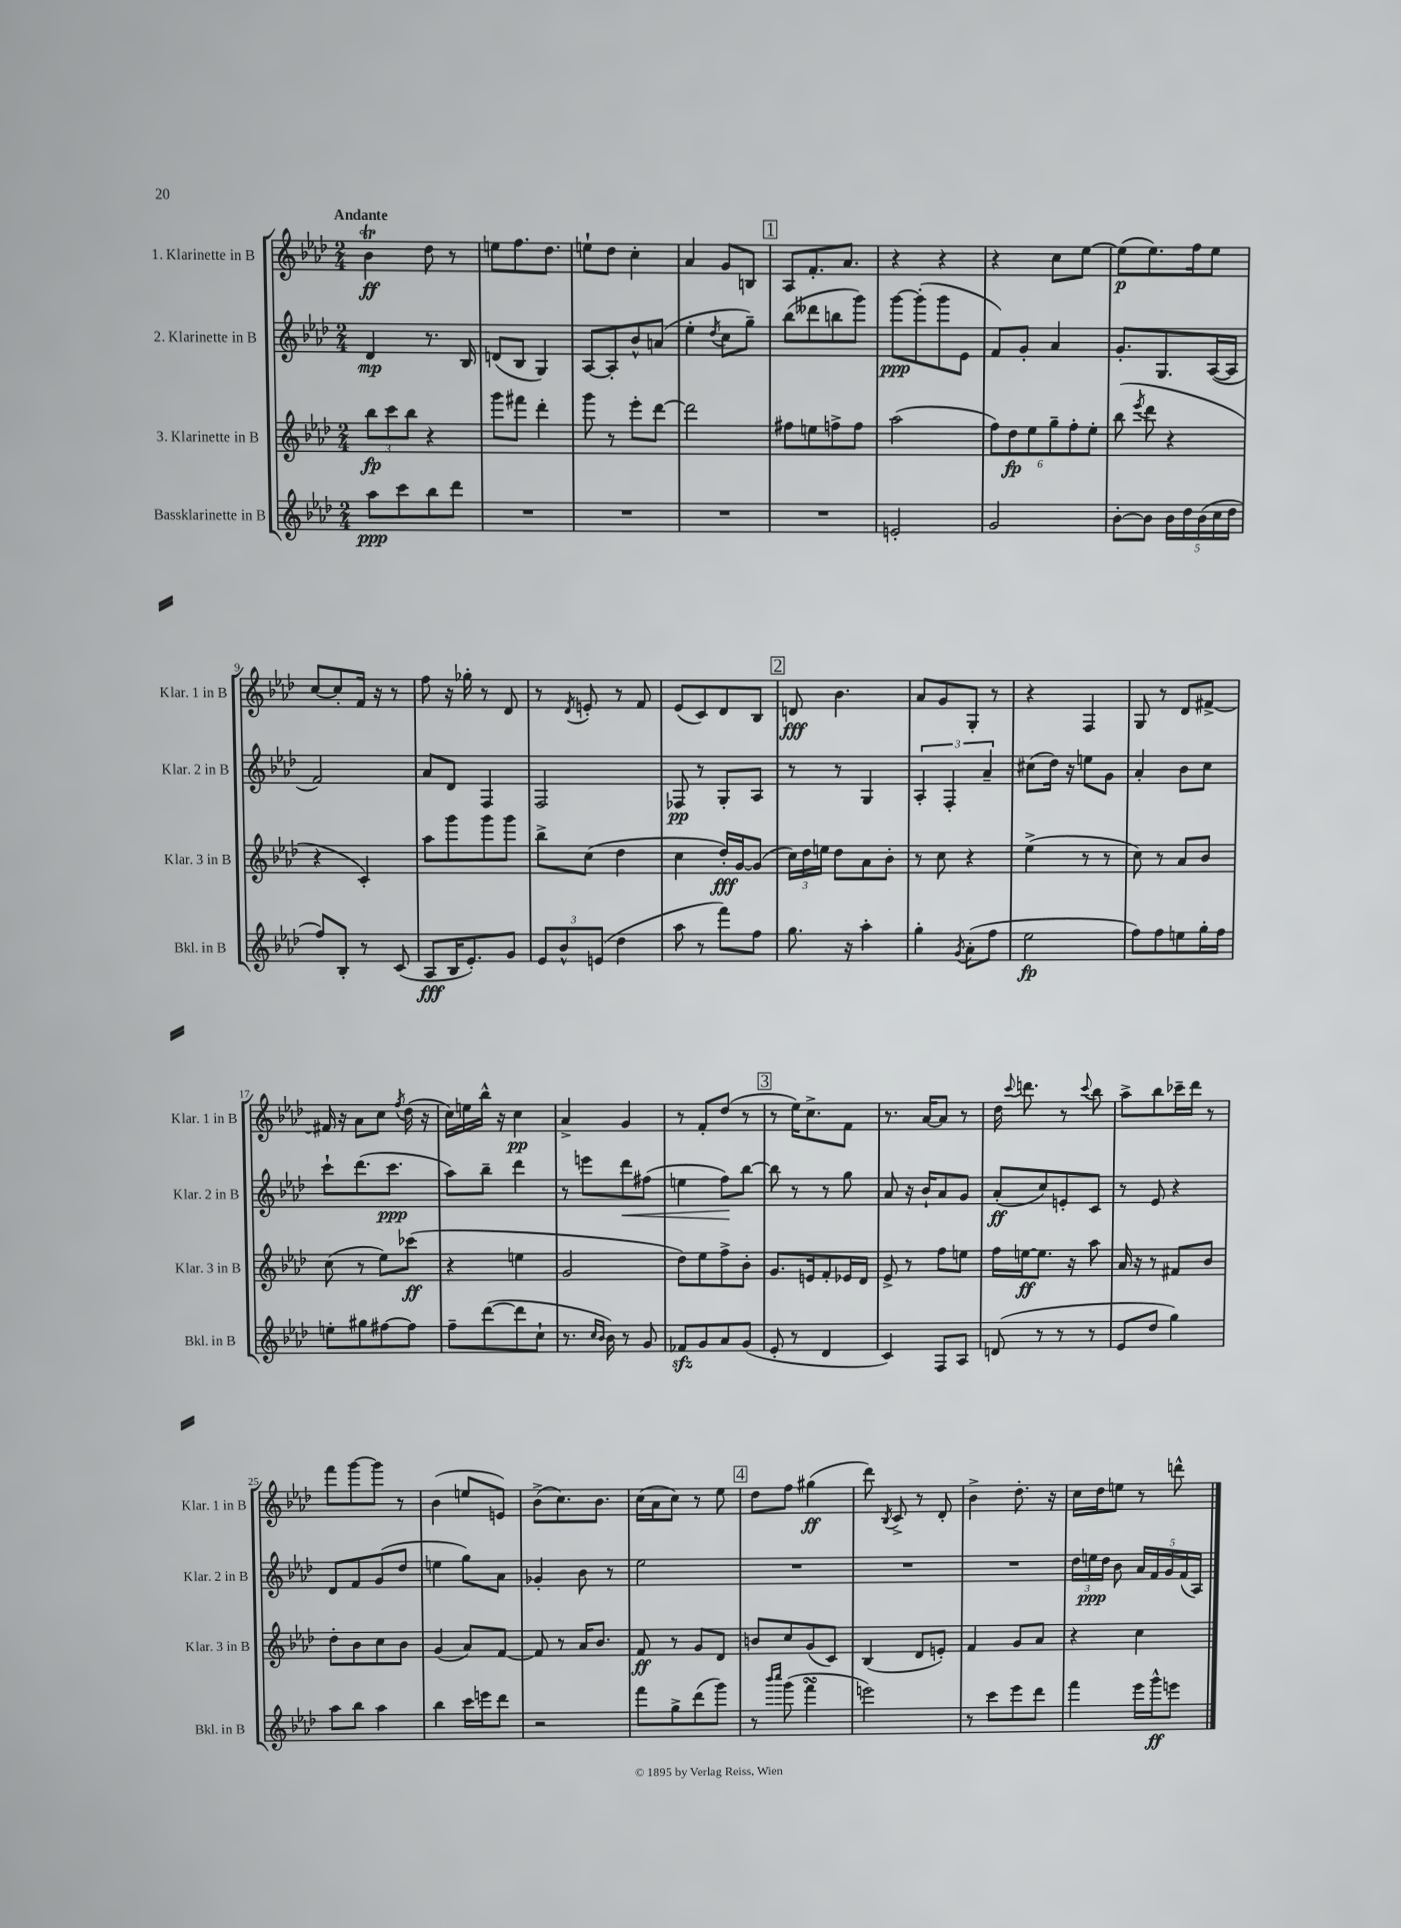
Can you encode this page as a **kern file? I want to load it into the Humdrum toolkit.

**kern	**dynam	**kern	**dynam	**kern	**dynam	**kern	**dynam
*part4	*part4	*part3	*part3	*part2	*part2	*part1	*part1
*staff4	*staff4	*staff3	*staff3	*staff2	*staff2	*staff1	*staff1
*I"Bassklarinette in B	*	*I"3. Klarinette in B	*	*I"2. Klarinette in B	*	*I"1. Klarinette in B	*
*I'Bkl. in B	*	*I'Klar. 3 in B	*	*I'Klar. 2 in B	*	*I'Klar. 1 in B	*
*clefG2	*	*clefG2	*	*clefG2	*	*clefG2	*
*k[b-e-a-d-]	*	*k[b-e-a-d-]	*	*k[b-e-a-d-]	*	*k[b-e-a-d-]	*
*M2/4	*	*M2/4	*	*M2/4	*	*M2/4	*
=1	=1	=1	=1	=1	=1	=1	=1
!	!	!	!	!	!	!LO:TX:a:B:t=Andante	!
8aa-\L	ppp	12bb-\L	fp	4d-/	mp	4b-T\	ff
.	.	12ccc\	.	.	.	.	.
8ccc\	.	.	.	.	.	.	.
.	.	12bb-\J	.	.	.	.	.
8bb-\	.	4r	.	8.r	.	8dd-\	.
8ddd-\J	.	.	.	.	.	8r	.
.	.	.	.	16B-/	.	.	.
=2	=2	=2	=2	=2	=2	=2	=2
2r	.	8ggg\L	.	(8dn/L	.	8een\L	.
.	.	8fff#X\J	.	8B-/J	.	8.ff\	.
.	.	4ddd-'\	.	4G/)	.	.	.
.	.	.	.	.	.	8.dd-\J	.
=3	=3	=3	=3	=3	=3	=3	=3
2r	.	8ggg\	.	[8A-/L	.	8een`\L	.
.	.	8r	.	8A-'/]	.	8dd-\J	.
.	.	8eee-'\L	.	8b-^^/	.	4cc'\	.
.	.	[8ddd-\J	.	(8an/J	.	.	.
=4	=4	=4	=4	=4	=4	=4	=4
2r	.	2ddd-\]	.	4ee-'\	.	4a-/	.
.	.	.	.	8qdd-/	.	.	.
.	.	.	.	8cc\L	.	8g/L	.
.	.	.	.	8gg~\J)	.	8Bn/J	.
!!LO:REH:place=s1:t=1
=5	=5	=5	=5	=5	=5	=5	=5
2r	.	8ff#X\L	.	(8bb-\L	.	8A-/L	.
.	.	8een\	.	8ddd--X\	.	8.f'/	.
.	.	8ffn^\	.	8bbn\	.	.	.
.	.	.	.	.	.	8.a-/J	.
.	.	8ff\J	.	8ggg\J)	.	.	.
=6	=6	=6	=6	=6	=6	=6	=6
2en'/	.	(2aa-\	.	[8ggg\L	ppp	4r	.
.	.	.	.	(8ggg'\]	.	.	.
.	.	.	.	8ggg\	.	4r	.
.	.	.	.	8e-\J	.	.	.
=7	=7	=7	=7	=7	=7	=7	=7
2g/	.	12ff\L)	.	8f/L)	.	4r	.
.	.	12dd-\	fp	.	.	.	.
.	.	.	.	8g'/J	.	.	.
.	.	12ee-\	.	.	.	.	.
.	.	12gg~\	.	4a-/	.	8cc\L	.
.	.	12ff'\	.	.	.	.	.
.	.	.	.	.	.	[8ee-\J	.
.	.	12ee-'\J	.	.	.	.	.
=8	=8	=8	=8	=8	=8	=8	=8
[8b-'\L	.	(8bb-\	.	8.g'/L	.	(8ee-\L]	p
.	.	8qeee-/	.	.	.	.	.
8b-\J]	.	8ddd-\	.	.	.	8.ee-\)	.
.	.	.	.	8.G/	.	.	.
20b-\LL	.	4r	.	.	.	.	.
20dd-\	.	.	.	.	.	.	.
.	.	.	.	.	.	16ff\k	.
(20b-\	.	.	.	.	.	.	.
.	.	.	.	([16A-/L	.	8ee-\J	.
20cc\	.	.	.	.	.	.	.
.	.	.	.	16A-/JJ]	.	.	.
20dd-\JJ	.	.	.	.	.	.	.
!!LO:LB:g=z
=9	=9	=9	=9	=9	=9	=9	=9
8ff/L)	.	4r	.	2f/)	.	[8cc/L	.
8B-'/J	.	.	.	.	.	8cc'/]	.
8r	.	4c'/)	.	.	.	16f/Jk	.
.	.	.	.	.	.	16r	.
(8c/	.	.	.	.	.	8r	.
=10	=10	=10	=10	=10	=10	=10	=10
8A-/L	fff	8aa-\L	.	8a-/L	.	8ff\	.
16B-/K	.	8ggg\	.	8d-/J	.	16r	.
8.e-'/)	.	.	.	.	.	16gg-X'\	.
.	.	8ggg\	.	4F/	.	8r	.
8g/J	.	8ggg\J	.	.	.	8d-/	.
=11	=11	=11	=11	=11	=11	=11	=11
12e-/L	.	8bb-^\L	.	2F/	.	8r	.
12b-^^/	.	.	.	.	.	.	.
.	.	.	.	.	.	8qd-/	.
.	.	(8cc\J	.	.	.	8en'/	.
(12en/J	.	.	.	.	.	.	.
4dd-\	.	4dd-\	.	.	.	8r	.
.	.	.	.	.	.	8f/	.
=12	=12	=12	=12	=12	=12	=12	=12
8aa-\	.	4cc\	.	8F-X/	pp	(8e-/L	.
8r	.	.	.	8r	.	8c/)	.
8fff\L)	.	16dd-'/LL)	fff	8G'/L	.	8d-/	.
.	.	[16g/J	.	.	.	.	.
8ff\J	.	(8g/J]	.	8A-/J	.	8B-/J	.
!!LO:REH:place=s1:t=2
=13	=13	=13	=13	=13	=13	=13	=13
8.gg\	.	24cc\LL)	.	8r	.	8dn/	fff
.	.	24dd-\	.	.	.	.	.
.	.	24een\JJ	.	.	.	.	.
.	.	8dd-\L	.	8r	.	4.b-\	.
16r	.	.	.	.	.	.	.
4aa-'\	.	8a-\	.	4G/	.	.	.
.	.	8b-'\J	.	.	.	.	.
=14	=14	=14	=14	=14	=14	=14	=14
4gg'\	.	8r	.	6A-'/	.	8a-/L	.
.	.	8cc\	.	.	.	8g/	.
.	.	.	.	6F'/	.	.	.
8qg/	.	.	.	.	.	.	.
(8a-'\L	.	4r	.	.	.	8G'/J	.
.	.	.	.	6a-~/	.	.	.
8ff\J	.	.	.	.	.	8r	.
=15	=15	=15	=15	=15	=15	=15	=15
2ee-\	fp	(4ee-^\	.	(8cc#X\L	.	4r	.
.	.	.	.	16dd-\Jk)	.	.	.
.	.	.	.	16r	.	.	.
.	.	8r	.	8een\L	.	4F/	.
.	.	8r	.	8g\J	.	.	.
=16	=16	=16	=16	=16	=16	=16	=16
8ff\L)	.	8cc\)	.	4a-'/	.	8G/	.
8ff\	.	8r	.	.	.	8r	.
8een\	.	8a-/L	.	8b-\L	.	8d-/L	.
16gg'\L	.	8b-/J	.	8cc\J	.	[8f#X^/J	.
16ff\JJ	.	.	.	.	.	.	.
!!LO:LB:g=z
=17	=17	=17	=17	=17	=17	=17	=17
8een'\L	.	(8cc\	.	8ccc`\L	.	16f#X/]	.
.	.	.	.	.	.	16r	.
8gg#X\	.	8r	.	(8.ddd-\	.	8a-\L	.
[8ff#X\	.	8ee-\L)	.	.	.	8cc\J	.
.	.	.	.	8.ccc\J	ppp	.	.
.	.	.	.	.	.	8qff/	.
8ff#\J]	.	(8ccc-X\J	ff	.	.	(16dd-\	.
.	.	.	.	.	.	16r	.
=18	=18	=18	=18	=18	=18	=18	=18
8ff~\L	.	4r	.	8aa-\L)	.	16cc\LL)	.
.	.	.	.	.	.	16een\	.
([8ddd-\	.	.	.	8bb-~\J	.	16bb-^^\JJ	.
.	.	.	.	.	.	16r	.
8ddd-\]	.	4een\	.	4ddd-\	.	4cc\	pp
8cc`\J	.	.	.	.	.	.	.
=19	=19	=19	=19	=19	=19	=19	=19
8.r	.	2g/	.	8r	.	4a-^/	.
.	.	.	.	8eeen\L	.	.	.
16qqcc/LL	.	.	.	.	.	.	.
16qqb-/JJ	.	.	.	.	.	.	.
16b-\)	.	.	.	.	.	.	.
!	!	!	!	!	!LO:HP:b	!	!
8r	.	.	.	8ddd-\	<	4g/	.
8g/	.	.	.	(8ff#X\J	.	.	.
=20	=20	=20	=20	=20	=20	=20	=20
8f-Xzz/L	.	8dd-\L)	.	4een\	.	8r	.
8g/	.	8ee-\	.	.	.	8f'/L	.
8a-/	.	8ff^\	.	8ff\L)	.	(8dd-/J	.
(8g/J	.	8b-'\J	.	[8bb-\J	[	8r	.
!!LO:REH:place=s1:t=3
=21	=21	=21	=21	=21	=21	=21	=21
8e-'/	.	8.g/L	.	8bb-\]	.	8r	.
8r	.	.	.	8r	.	16ee-\KL)	.
.	.	16en/k	.	.	.	8.cc^\	.
4d-/	.	8f'/	.	8r	.	.	.
.	.	16e-X/L	.	8gg\	.	8f\J	.
.	.	16d-/JJ	.	.	.	.	.
=22	=22	=22	=22	=22	=22	=22	=22
4c/)	.	8e-^/	.	8a-/	.	8.r	.
.	.	8r	.	16r	.	.	.
.	.	.	.	16b-`/KL	.	[16a-/KL	.
8F/L	.	8ff\L	.	8a-/	.	8a-/J]	.
8A-/J	.	8een\J	.	8g/J	.	8r	.
=23	=23	=23	=23	=23	=23	=23	=23
(8dn/	.	16ff\LL	.	(8a-'/L	ff	16dd-\	.
.	.	.	.	.	.	8qqccc/	.
.	.	[16een\J	ff	.	.	8.dddn\	.
8r	.	8.ee\J]	.	8cc/)	.	.	.
8r	.	.	.	8en'/	.	8r	.
.	.	16r	.	.	.	.	.
.	.	.	.	.	.	8qqccc/	.
8r	.	8aa-\	.	8c/J	.	8bb-\	.
=24	=24	=24	=24	=24	=24	=24	=24
8e-/L	.	16a-/	.	8r	.	8aa-^\L	.
.	.	16r	.	.	.	.	.
8dd-/J	.	8r	.	8e-/	.	8bb-\	.
4gg\)	.	8f#X/L	.	4r	.	16ccc-X~\L	.
.	.	.	.	.	.	16ddd-\JJ	.
.	.	8b-/J	.	.	.	8r	.
!!LO:LB:g=z
=25	=25	=25	=25	=25	=25	=25	=25
8aa-\L	.	8dd-'\L	.	8d-/L	.	8fff\L	.
8bb-\J	.	8b-\	.	8f/	.	[8ggg\	.
4aa-\	.	8cc\	.	(8g/	.	8ggg\J]	.
.	.	8b-\J	.	8dd-/J	.	8r	.
=26	=26	=26	=26	=26	=26	=26	=26
4bb-\	.	(4g/	.	4een\	.	(4b-\	.
16ccc\LL	.	8a-/L)	.	8gg\L)	.	8een/L	.
16eeen\J	.	.	.	.	.	.	.
8ddd-\J	.	[8f/J	.	8a-\J	.	8en/J)	.
=27	=27	=27	=27	=27	=27	=27	=27
2r	.	8f/]	.	4g-X'/	.	(8b-^\L	.
.	.	8r	.	.	.	8.cc\)	.
.	.	16a-/KL	.	8b-\	.	.	.
.	.	8.b-/J	.	.	.	8.b-\J	.
.	.	.	.	8r	.	.	.
=28	=28	=28	=28	=28	=28	=28	=28
8fff\L	.	8f/	ff	2ee-\	.	(16cc\LL	.
.	.	.	.	.	.	16a-\J	.
8gg^\	.	8r	.	.	.	8cc\J)	.
(8ddd-\	.	8g/L	.	.	.	8r	.
8ggg\J)	.	8d-/J	.	.	.	8ee-\	.
!!LO:REH:place=s1:t=4
=29	=29	=29	=29	=29	=29	=29	=29
8r	.	8bn/L	.	2r	.	8dd-\L	.
16qqbbb-/LL	.	.	.	.	.	.	.
16qqcccc/JJ	.	.	.	.	.	.	.
(8ggg\	.	8cc/	.	.	.	8ff\J	.
4fffsSSS\	.	(8g/	.	.	.	(4gg#X\	ff
.	.	8c/J)	.	.	.	.	.
=30	=30	=30	=30	=30	=30	=30	=30
2eeen\)	.	(4B-/	.	2r	.	8ddd-\)	.
.	.	.	.	.	.	8qB-/	.
.	.	.	.	.	.	8c^/	.
.	.	8d-/L	.	.	.	8r	.
.	.	8en'/J)	.	.	.	8d-'/	.
=31	=31	=31	=31	=31	=31	=31	=31
8r	.	4f/	.	2r	.	4b-^\	.
8ccc\L	.	.	.	.	.	.	.
8eee-\	.	8g/L	.	.	.	8.dd-'\	.
8ddd-\J	.	8a-/J	.	.	.	.	.
.	.	.	.	.	.	16r	.
=32	=32	=32	=32	=32	=32	=32	=32
4fff\	.	4r	.	24dd-\LL	.	16cc\LL	.
.	.	.	.	24een\	ppp	.	.
.	.	.	.	.	.	16dd-\J	.
.	.	.	.	24dd-\JJ	.	.	.
.	.	.	.	8b-\	.	8een\J	.
16eee-\LL	.	4cc\	.	20a-/LL	.	8r	.
.	.	.	.	20f/	.	.	.
16ggg^^\J	ff	.	.	.	.	.	.
.	.	.	.	20g/	.	.	.
8eeen\J	.	.	.	.	.	8dddn^^\	.
.	.	.	.	(20f/	.	.	.
.	.	.	.	20A-/JJ)	.	.	.
==	==	==	==	==	==	==	==
*-	*-	*-	*-	*-	*-	*-	*-
